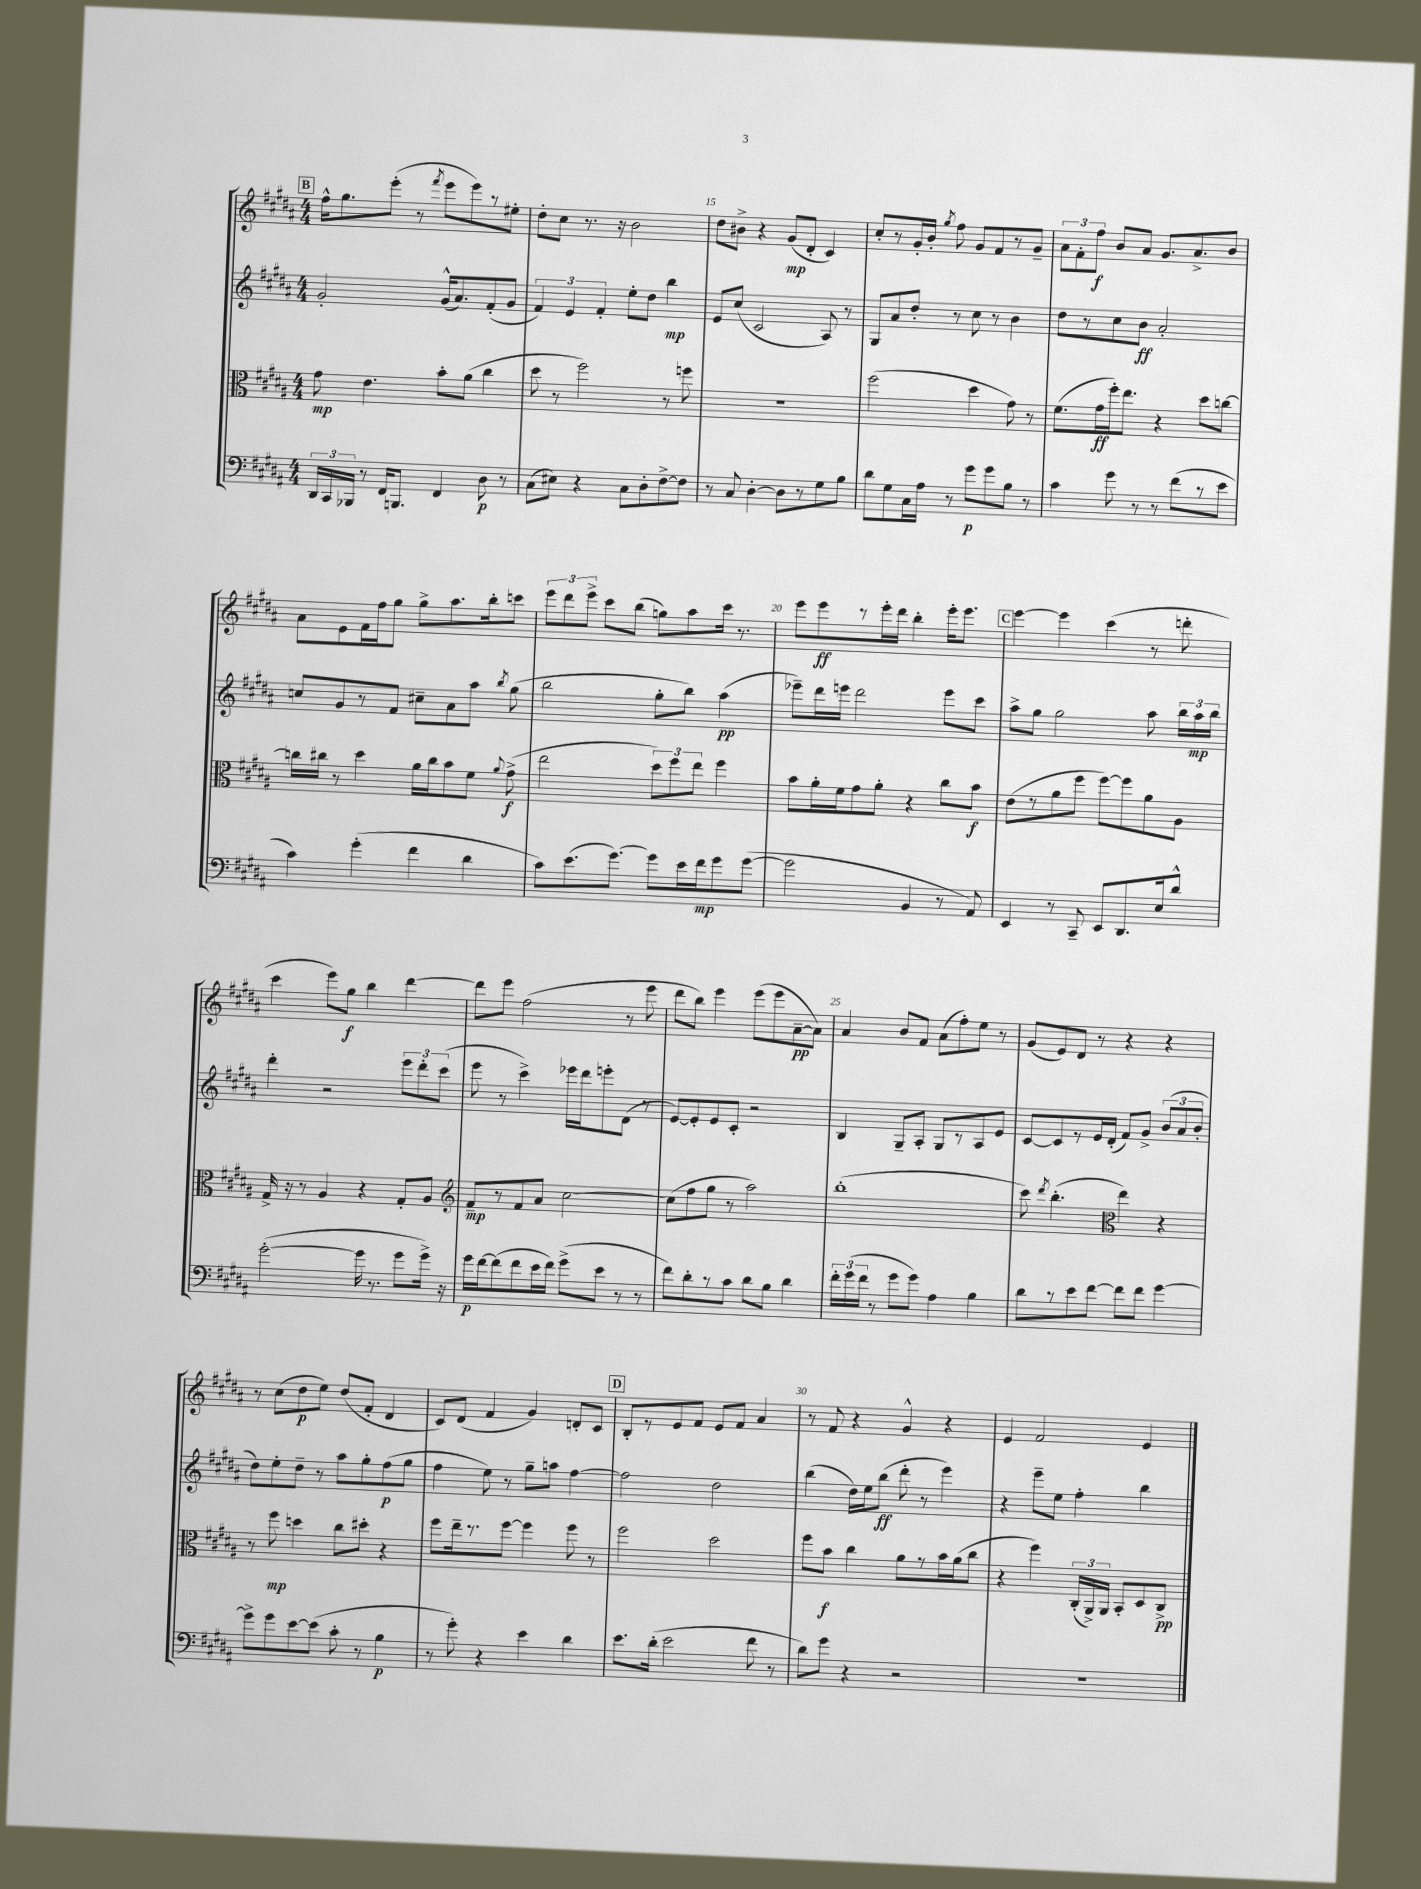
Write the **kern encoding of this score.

**kern	**kern	**kern	**kern
*staff4	*staff3	*staff2	*staff1
*clefF4	*clefC3	*clefG2	*clefG2
*k[f#c#g#d#a#]	*k[f#c#g#d#a#]	*k[f#c#g#d#a#]	*k[f#c#g#d#a#]
*M4/4	*M4/4	*M4/4	*M4/4
24DD#	8g#	2g#'	16ff#^^
24CC#	.	.	.
.	.	.	8.gg#
24BBB-	.	.	.
8r	4.e	.	.
16FF#	.	.	(8eee'
8.BBB	.	.	.
.	.	.	8r
.	.	.	8qfff#
4FF#	8b'	(16g#^^	8eee
.	.	8.a#)	.
.	(8a#	.	8eee)
8D#	4cc#	(8f#'	8r
8r	.	8g#	8ee#'
=	=	=	=
(8C#	8dd#	6f#)	8dd#'
8E#)	8r	.	8cc#
.	.	6e	.
4r	2ff#)	.	8.r
.	.	6f#'	.
.	.	.	16r
8C#	.	8ee'	2b
8D#'	.	8dd#	.
[8F#^	8r	4bb	.
8F#]	8ff	.	.
=	=	=	=
8r	1r	8e	8dd#
8C#	.	(8cc#	8b#^
[4D#'	.	2c#	4r
8D#]	.	.	(8g#
8r	.	.	8d#'
8G#	.	8A#)	4c#)
8B	.	8r	.
=	=	=	=
8d#	(2ff#	8G#	8cc#'
8G#	.	8a#	8r
16C#	.	8dd#'	16g#'
16A#	.	.	16b'
.	.	.	8qgg#
8r	.	8r	8ff#
8g#	4dd#	8cc#	8g#
8g#	.	8r	8f#
8B	8g#)	4b	8r
8r	8r	.	8g#~
=	=	=	=
4c#	(8.f#	8dd#	12a#
.	.	.	12f#'
.	.	8r	.
.	.	.	12ff#
.	16g#	.	.
8g#	16ff#')	8cc#	8b
.	8.ee	.	.
8r	.	8b	8a#
8r	4r	2a#'	8.g#
(8f#	.	.	.
.	.	.	8.a#^
8r	8dd#	.	.
8e	[8cc	.	8b
=	=	=	=
4c#)	16cc]	8cc	8a#
.	16cc#	.	.
.	8r	8g#	8e
(4g#'	4dd#	8r	16f#
.	.	.	16ff#
.	.	8f#	8gg#
4f#	16a#	8cc#~	8gg#^
.	16cc#	.	.
.	8b	8a#	8.aa#
4d#	8f#	8aa#	.
.	.	.	16bb'
.	8qqa#	8qbb	.
.	(8g#^	(8gg#	8ccc
=	=	=	=
8c#)	2ee	2bb	12eee
.	.	.	12ddd#
(8.e	.	.	.
.	.	.	12eee^
.	.	.	8ccc#
[8.g#)	.	.	.
.	.	.	(8bb
8g#]	12dd#)	8gg#'	8gg)
.	12ff#	.	.
16e	.	8bb)	8aa#
.	12ee	.	.
16f#	.	.	.
8g#	4ff#	(4aa#	16ccc#
.	.	.	8.r
([8g#	.	.	.
=	=	=	=
2g#]	8b	8eee-~)	8eee
.	16a#'	16ddd#	8eee
.	16f#	16eee	.
.	8g#	2ddd#	8r
.	8a#'	.	16eee'
.	.	.	16ddd#
4BB	4r	.	4bb'
8r	8cc#	8eee	16eee'
.	.	.	8.eee
8AA#)	8b	8ccc#	.
=	=	=	=
4EE	(8e	8aa#^	[4eee
.	8r	8gg#	.
8r	8a#	2gg#	4eee]
8CC#~	8ff#	.	.
8EE	[8ff#)	.	(4ccc#
8.DD#	8ff#]	.	.
.	8a#	8aa#	8r
16E	.	.	.
8d#^^	8A#	24bb	8ddd'
.	.	24aa#	.
.	.	24bb	.
=	=	=	=
([2g#'	16G#^	4ddd#'	4ccc#
.	16r	.	.
.	8r	.	.
.	4A#	2r	8eee)
.	.	.	8gg#
16g#]	4r	.	4bb
8.r	.	.	.
8g#	8G#'	12eee	[4ddd#
.	.	12ddd#'	.
16g#^)	8A#	.	.
.	.	(12ccc#	.
16r	.	.	.
=	=	=	=
*	*clefG2	*	*
16g#	8f#~	8eee	8ddd#]
[16f#	.	.	.
(8f#]	8r	8r	8eee
8f#	8f#	4ccc#^)	(2ff#
16e	8a#	.	.
16f#)	.	.	.
(8g#^	[2cc#	16eee-	.
.	.	16ddd#	.
8e	.	8eee'	.
8r	.	(8d#	8r
8r	.	8r	8eee
=	=	=	=
8f#)	(8cc#]	[8e)	8ddd#
8d#'	8ff#	8e']	8bb)
8r	8gg#	8e	4eee
8c#	8r	8c#'	.
8d#	2aa#)	2r	(8eee
8B	.	.	8eee
4d#	.	.	[8a#~
.	.	.	8a#])
=	=	=	=
24f#'	(1bb'	4B	4a#
(24g#	.	.	.
24f#	.	.	.
8r	.	.	.
8g#	.	8G#~	8b
8g#)	.	8A#'	8f#
4A#	.	8G#	(8a#
.	.	8r	8ff#')
4B	.	8A#	8ee
.	.	8e	8r
=	=	=	=
8d#	8ccc#)	[8c#	(8g#
.	8qddd#	.	.
8r	(4.bb'	8c#]	8e)
8e	.	8r	8d#
[8f#	.	16e	8r
.	.	(16d#'	.
*	*clefC3	*	*
8f#]	4ee)	8f#)	4r
8f#	.	8g#^	.
[4g#	4r	(12b	4r
.	.	12a#	.
.	.	12b'	.
=	=	=	=
8g#^]	8r	8dd#)	8r
8g#	8ff#	8ee'	(8cc#
[8e	4dd	8dd#~	8dd#
(8e]	.	8r	8ee)
8c#'	8cc#	8aa#	(8dd#
8r	8dd#'	8gg#'	8f#'
4B	4r	(8ff#	4d#
.	.	8gg#	.
=	=	=	=
8r	8ff#	4ff#	8c#)
8g#')	16ee~	.	(8d#
.	8.r	.	.
4r	.	8ee)	4f#
.	[8ff#	8r	.
4e	4ff#]	8gg#~	4g#)
.	.	8aa	.
4d#	8ff#	[4ff#	8d'
.	8r	.	8c#
=	=	=	=
8.e	2ff#	2ff#]	8B'
.	.	.	8r
(16d#'	.	.	.
2e	.	.	8e
.	.	.	8f#
.	2dd#	2dd#	8e
.	.	.	8f#
8f#	.	.	4a#
8r	.	.	.
=	=	=	=
8d#)	8ff#	(4bb	8r
8g#	8b	.	8f#
4r	4cc#	16dd#)	4r
.	.	16ee	.
.	.	(8bb	.
2r	8a#	8ddd#'	4g#^^
.	8r	8r	.
.	16b	4eee)	4r
.	(16a#	.	.
.	8cc#	.	.
=	=	=	=
1r	4r	4r	4e
.	4ff#)	8eee~	2f#
.	.	8ee	.
.	(24C#'	4ff#'	.
.	24AA#^)	.	.
.	24AA#	.	.
.	8BB'	.	.
.	8D#	4bb	4e
.	8C#^	.	.
==	==	==	==
*-	*-	*-	*-
